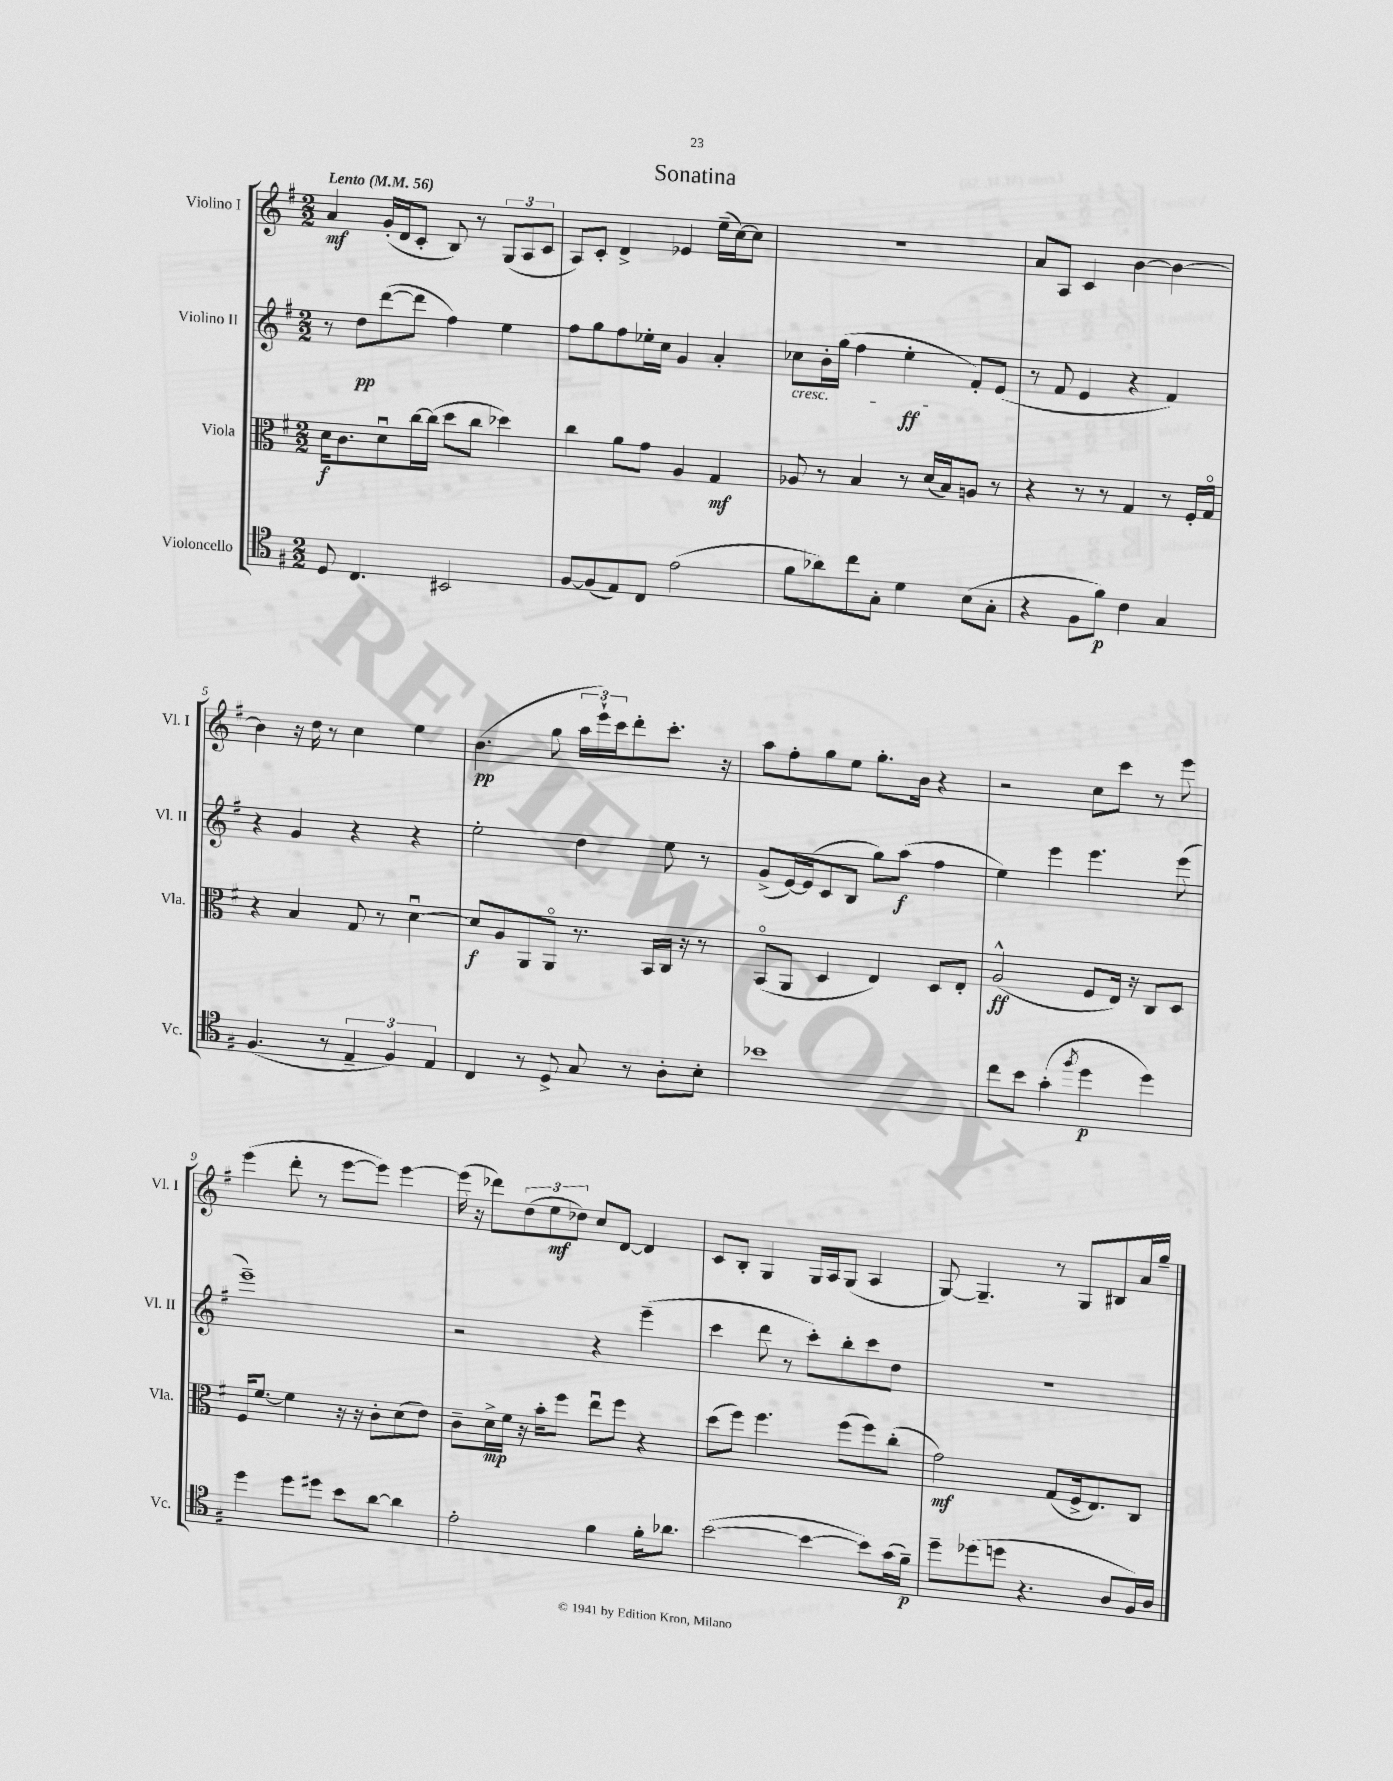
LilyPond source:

\header { title = "Sonatina" }
<<
\new StaffGroup <<
\new Staff = "s0" \with { instrumentName = "Violino I" shortInstrumentName = "Vl. I" } {
    \clef treble \key g \major \numericTimeSignature \time 2/2 \tempo "Lento" 4 = 56
    a'4\mf g'16-.( d'16 c'8-. b8) r8 \tuplet 3/2 { g8( a8 c'8 } |
    a8) c'8-. d'4-> ees'4 e''16--( c''16~) c''8 |
    r1 |
    a'8 a8 c'4 b'4~ b'4~ |
    b'4 r16 d''16 r8 c''4 e''4 |
    b'4.\pp( g''8 \tuplet 3/2 { a''16 e'''16-!) c'''16 } d'''8-. c'''8.-. r16 |
    a''8 fis''8-. g''8 e''8 g''8.-. b'16 r4 |
    r2 c''8 c'''8 r8 e'''8 |
    e'''4( d'''8-. r8 e'''8~ e'''8) e'''4~ |
    e'''16( r16 des'''8) \tuplet 3/2 { d''8( e''8\mf des''8) } c''8 d'8~ d'4 |
    c'8 b8-. g4 g16 a16 g8( a4 |
    g8~) g4.-- r8 g8 bis8 a'16 g''16-- \bar "|." |
}
\new Staff = "s1" \with { instrumentName = "Violino II" shortInstrumentName = "Vl. II" } {
    \clef treble \key g \major \numericTimeSignature \time 2/2
    r8 d''8\pp d'''8~( d'''8 fis''4) e''4 |
    fis''8 g''8 fis''8 ees''16-. c''16 g'4 a'4-. |
    ces''8\cresc b'16-. g''16( fis''4 e''4-.\ff\! fis'8-.) e'8( |
    r8 fis'8 e'4 r4 fis'4) |
    r4 g'4 r4 r4 |
    e''2-. d''4 e''8 r8 |
    g'8->( e'16~) e'16( c'8 b8 g''8) a''8\f( fis''4 |
    e''4) e'''4 e'''4. e'''8( |
    e'''1--) |
    r2 r4 e'''4--( |
    c'''4 d'''8 r8 c'''8-.) b''8-. c'''8 d''8 |
    R1 \bar "|." |
}
\new Staff = "s2" \with { instrumentName = "Viola" shortInstrumentName = "Vla." } {
    \clef alto \key g \major \numericTimeSignature \time 2/2
    d'16\f c'8. d'8\downbow c''16~ c''16( d''8 c''8 des''4) |
    c''4 a'8 g'8 a4 g4\mf |
    aes8 r8 b4 r8 d'16( b16) a8 r8 |
    r4 r8 r8 g4 r8 fis16-. g16\flageolet |
    r4 b4 g8 r8 d'4~\downbow |
    d'8\f a8 a,8 a,8\flageolet r8. b,16 c16 r16 r8 |
    b,8\flageolet( a,8 d4 e4) d8 e8-. |
    a2-^\ff( fis8 e16) r16 c8 d8 |
    fis16 fis'8.~ fis'4 r16 r16 c'8-. d'8( e'8) |
    c'8-- d'16->\mp fis'16 r16 b'16-. fis''8 e''8\downbow fis''8 r4 |
    d''8( fis''8) fis''4. fis''8( fis''8) c''8-.( |
    g'2\mf) g8( fis16-> e8.) c8 \bar "|." |
}
\new Staff = "s3" \with { instrumentName = "Violoncello" shortInstrumentName = "Vc." } {
    \clef tenor \key g \major \numericTimeSignature \time 2/2
    d8 c4. bis,2 |
    fis8~ fis8( e8) c8 e'2( |
    fis'8 aes'8) c''8 g8-. d'4 b8( g8-. |
    r4 fis8 fis'8\p) c'4 g4 |
    fis4.( r8 \tuplet 3/2 { e4-- fis4) e4 } |
    c4 r8 d8-> g8 r8 a8-. b8-. |
    bes'1 |
    c''8 b'8 g'4-.( \acciaccatura { fis''8 } d''4\p d''4) |
    d''4 d''8 dis''8 b'8 a'8~ a'4 |
    e'2-. fis'4 fis'16-. aes'8. |
    b'2~( b'4~ b'8) g'16( fis'16--\p) |
    d''8-- des''8( d''8 r4. a8 fis16) a16 \bar "|." |
}
>>
>>
